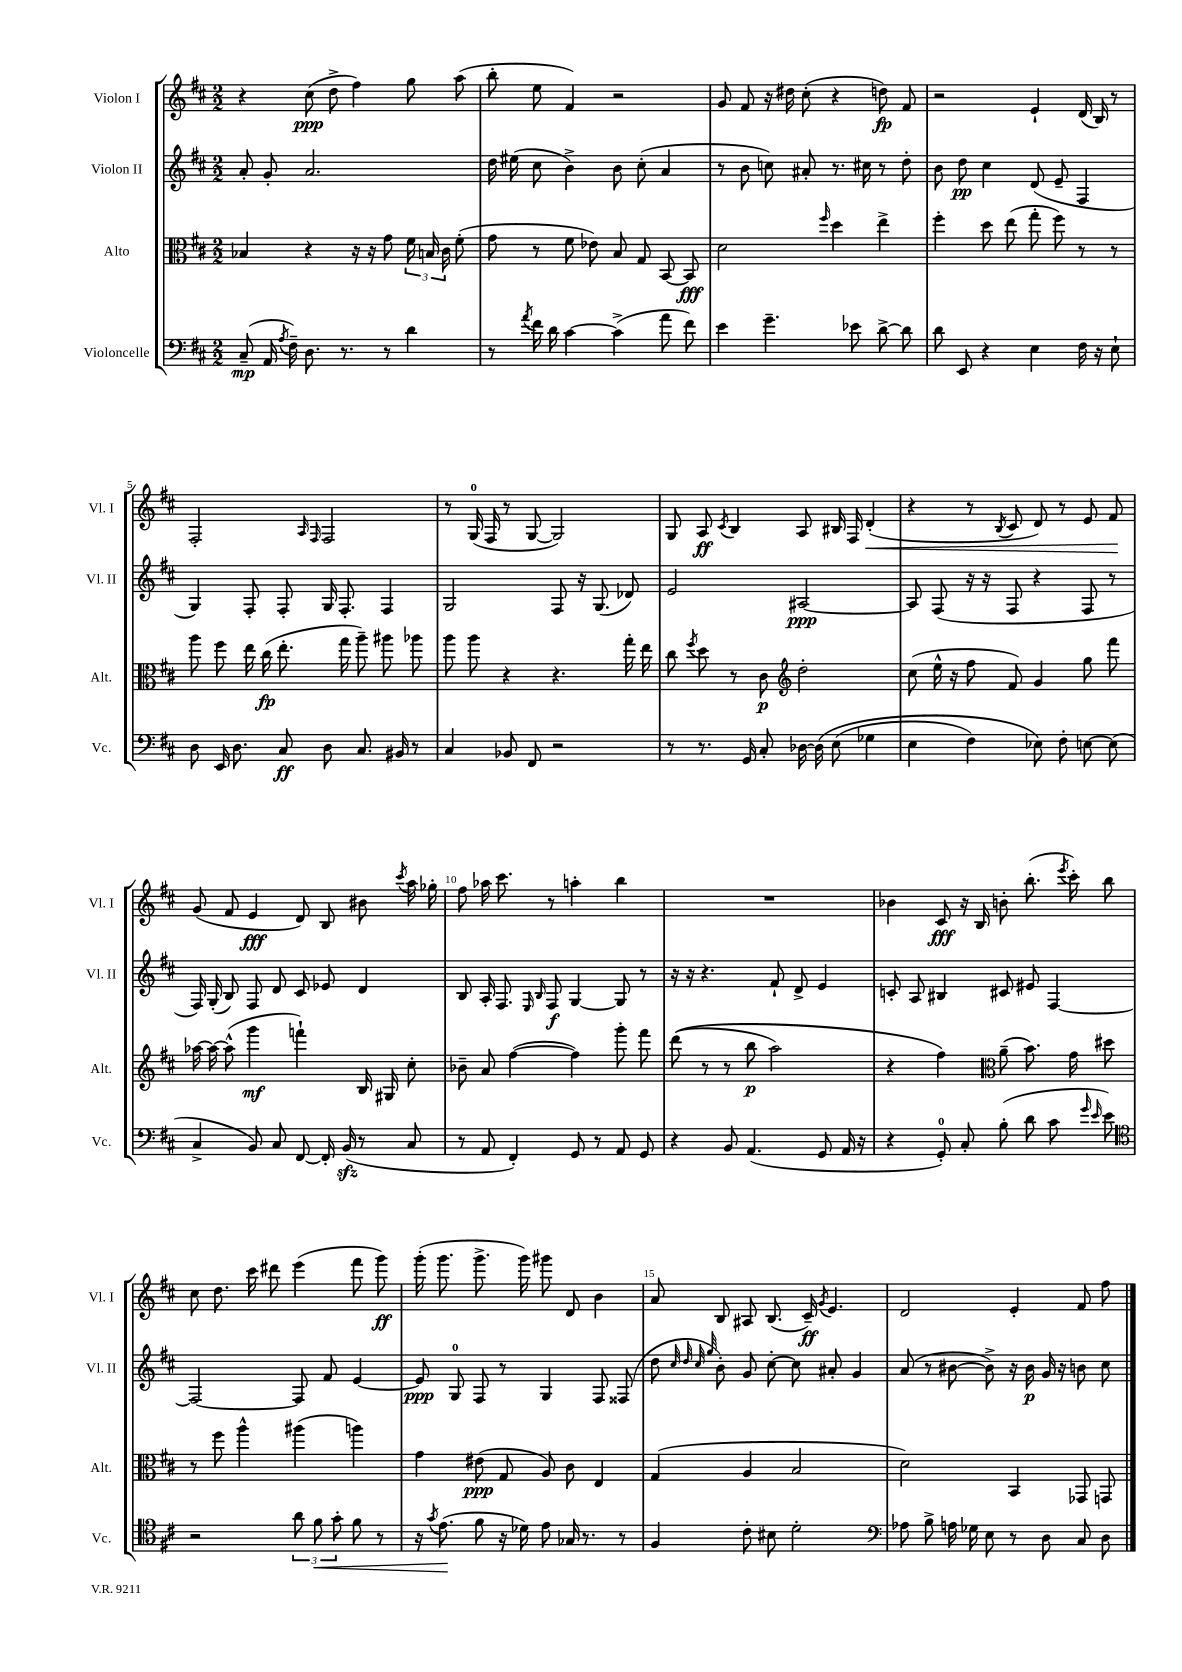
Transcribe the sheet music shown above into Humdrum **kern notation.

**kern	**kern	**kern	**kern
*staff4	*staff3	*staff2	*staff1
*clefF4	*clefC3	*clefG2	*clefG2
*k[f#c#]	*k[f#c#]	*k[f#c#]	*k[f#c#]
*M2/2	*M2/2	*M2/2	*M2/2
(8C#~/	4B-/	8a'/	4r
16AA/	.	8g'/	.
8qA/	.	.	.
16F#~\)	.	.	.
8.D\	4r	2.a/	(8cc#\
.	.	.	8dd^\
8.r	.	.	.
.	16r	.	4ff#\)
.	16r	.	.
8r	8g\	.	.
4d\	24f#\	.	8gg\
.	24B/	.	.
.	24c#\	.	.
.	(8f#'\	.	(8aa\
=	=	=	=
8r	8g\	16dd\	8bb'\
.	.	(16ee#\	.
8qa/	.	.	.
16f#\	8r	8cc#\	8ee\
16d\	.	.	.
[4c#\	8f#\	4b^\)	4f#/)
.	8e-\)	.	.
(4c#^\]	8B/	8b\	2r
.	8G/	(8cc#'\	.
8a\	[8BB/	4a/	.
8f#\)	8BB/]	.	.
=	=	=	=
4e\	2d\	8r	8g/
.	.	8b\	8f#/
4.g~\	.	8cc\)	16r
.	.	.	16dd#\
.	.	8a#'/	(8cc#'\
.	16qqff#/	.	.
.	4dd\	8.r	4r
8e-\	.	.	.
.	.	16cc#\	.
[8d^\	4ee^\	8r	8dd\)
8d\]	.	8dd'\	8f#/
=	=	=	=
8d\	4ff#'\	8b\	2r
8EE/	.	8dd\	.
4r	8dd\	4cc#\	.
.	(8ee\	.	.
4E\	8gg'\	(8d/	4e`/
.	8ff#\)	8e~/	.
16F#\	8r	4F#/	(16d/
16r	.	.	16B/)
8E`\	8r	.	8r
=	=	=	=
8D\	8aa\	4G/)	2F#'/
16EE/	8ff#\	.	.
8.D\	.	.	.
.	16ee\	8F#'/	.
.	(16cc#\	.	.
8C#/	8.ee'\	8F#'/	.
.	.	.	16qqA/
.	.	.	16qqF#/
8D\	.	16G/	2F#/
.	16gg\	8.F#'/	.
8.C#/	8aa~\)	.	.
.	8aa#\	4F#/	.
16BB#/	.	.	.
8r	8aa-\	.	.
=	=	=	=
4C#/	8aa\	2G/	8r
.	8aa\	.	(16G/
.	.	.	16F#/
8BB-/	4r	.	8r
8FF#/	.	.	[8G/
2r	4.r	8F#/	2G/])
.	.	16r	.
.	.	(8.G/	.
.	16gg'\	8d-/)	.
.	16ee\	.	.
=	=	=	=
8r	8cc#\	2e/	8G/
.	8qff#/	.	.
8.r	8dd\	.	8A/
.	.	.	8qc#/
.	8r	.	4B/
16GG/	.	.	.
8C#'/	8c#\	.	.
*	*clefG2	*	*
[16D-\	2dd'\	[2A#/	8A/
&(16D-\]	.	.	.
(8E\	.	.	16B#/
.	.	.	16F#/
4G-\	.	.	(4d'/
=	=	=	=
4E\	(8cc#\	8A#/]	4r
.	16ee^^\	(8F#/	.
.	16r	.	.
4F#\)	8ff#\	16r	8r
.	.	16r	.
.	.	.	8qB/
.	8f#/)	8F#/	8c#/
8E-\&)	4g/	4r	8d/)
8F#'\	.	.	8r
[8E\	8gg\	8F#/	8e/
(8E\]	8fff#\	8r	8f#/
=	=	=	=
4C#^/	[16aa-\	16F#/)	(8g/
.	16aa-\_	(16G'/	.
.	(8aa-^^\]	8B/)	8f#/
8BB/)	4ggg\	8F#/	4e/
8C#/	.	8d/	.
[8FF#/	4fff`\)	8c#/	8d/)
16FF#'/]	.	8e-/	8B/
(16BB/	.	.	.
8r	16B/	4d/	8b#\
.	16G#/	.	.
.	.	.	8qccc#/
8C#/	8cc#'\	.	16aa\
.	.	.	16gg-'\
=	=	=	=
8r	8b-~\	8B/	8ff#\
8AA/	8a/	16A'/	16aa-\
.	.	8.F#/	8.ccc#\
4FF#'/)	([4ff#\	.	.
.	.	16qqE/	.
.	.	16qqB/	.
.	.	8F#/	8r
8GG/	4ff#\])	[4G/	4aa'\
8r	.	.	.
8AA/	8ggg'\	8G/]	4bb\
8GG/	8fff#\	8r	.
=	=	=	=
4r	&((8ddd\	16r	1r
.	.	16r	.
.	8r	4.r	.
8BB/	8r	.	.
(4.AA/	8bb\	.	.
.	2aa\)	8f#`/	.
.	.	8d^/	.
8GG/	.	4e/	.
16AA/	.	.	.
16r	.	.	.
=	=	=	=
4r	4r	8c'/	4b-\
.	.	8A/	.
8GG'/)	4ff#\&)	4B#/	8c#/
8C#'/	.	.	16r
.	.	.	16B/
*	*clefC3	*	*
(8B'\	(8a~\	8c#/	8b'\
8d\	8.b\)	8e#/	(8.bb'\
8c#\	.	[4F#/	.
.	.	.	8qeee/
.	16g\	.	16ccc#'\)
16qqg/	.	.	.
16qqe/	.	.	.
8e\)	8dd#\	.	8bb\
=	=	=	=
*clefC4	*	*	*
2r	8r	2F#/_	8cc#\
.	8ff#\	.	8.dd\
.	4aa^^\	.	.
.	.	.	16ccc#\
.	.	.	8ddd#\
12a\	(4aa#\	8F#/]	(4eee\
12f#\	.	.	.
.	.	8f#/	.
12g'\	.	.	.
8f#\	4aa\)	[4e/	8fff#\
8r	.	.	8ggg\)
=	=	=	=
16r	4g\	8e/]	(16ggg'\
8qg/	.	.	.
(8.e\	.	.	8.ggg\
.	.	8G/	.
8f#\	(8e#\	8F#/	8.ggg^\
16r	8G/	8r	.
16d-\)	.	.	16ggg\)
8e\	8A/)	4G/	8ggg#\
16G-/	8c#\	.	8d/
8.r	.	.	.
.	4E/	8F#/	4b\
8r	.	(8F##/	.
=	=	=	=
4F#/	(4G/	8dd\	8a/
.	.	32qqcc#/	.
.	.	32qqdd/	.
.	.	32qqcc#/	.
.	.	32qqgg/	.
.	.	8b'\)	8B/
8c#'\	4A/	8g/	8A#/
8B#\	.	[8cc#'\	(8.B/
2d'\	2B/	8cc#\]	.
.	.	.	16c#~/)
.	.	.	8qg/
.	.	8a#'/	4.e/
.	.	4g/	.
=	=	=	=
*clefF4	*	*	*
8A-\	2d\)	(8a/	2d/
8B^\	.	8r	.
16A\	.	[8b#\	.
16G-\	.	.	.
8E\	.	8b#^\])	.
8r	4BB/	16r	4e'/
.	.	16b#\	.
8D\	.	16g/	.
.	.	16r	.
8C#/	8GG-/	8b\	8f#/
8D\	8GG/	8cc#\	8ff#\
==	==	==	==
*-	*-	*-	*-
